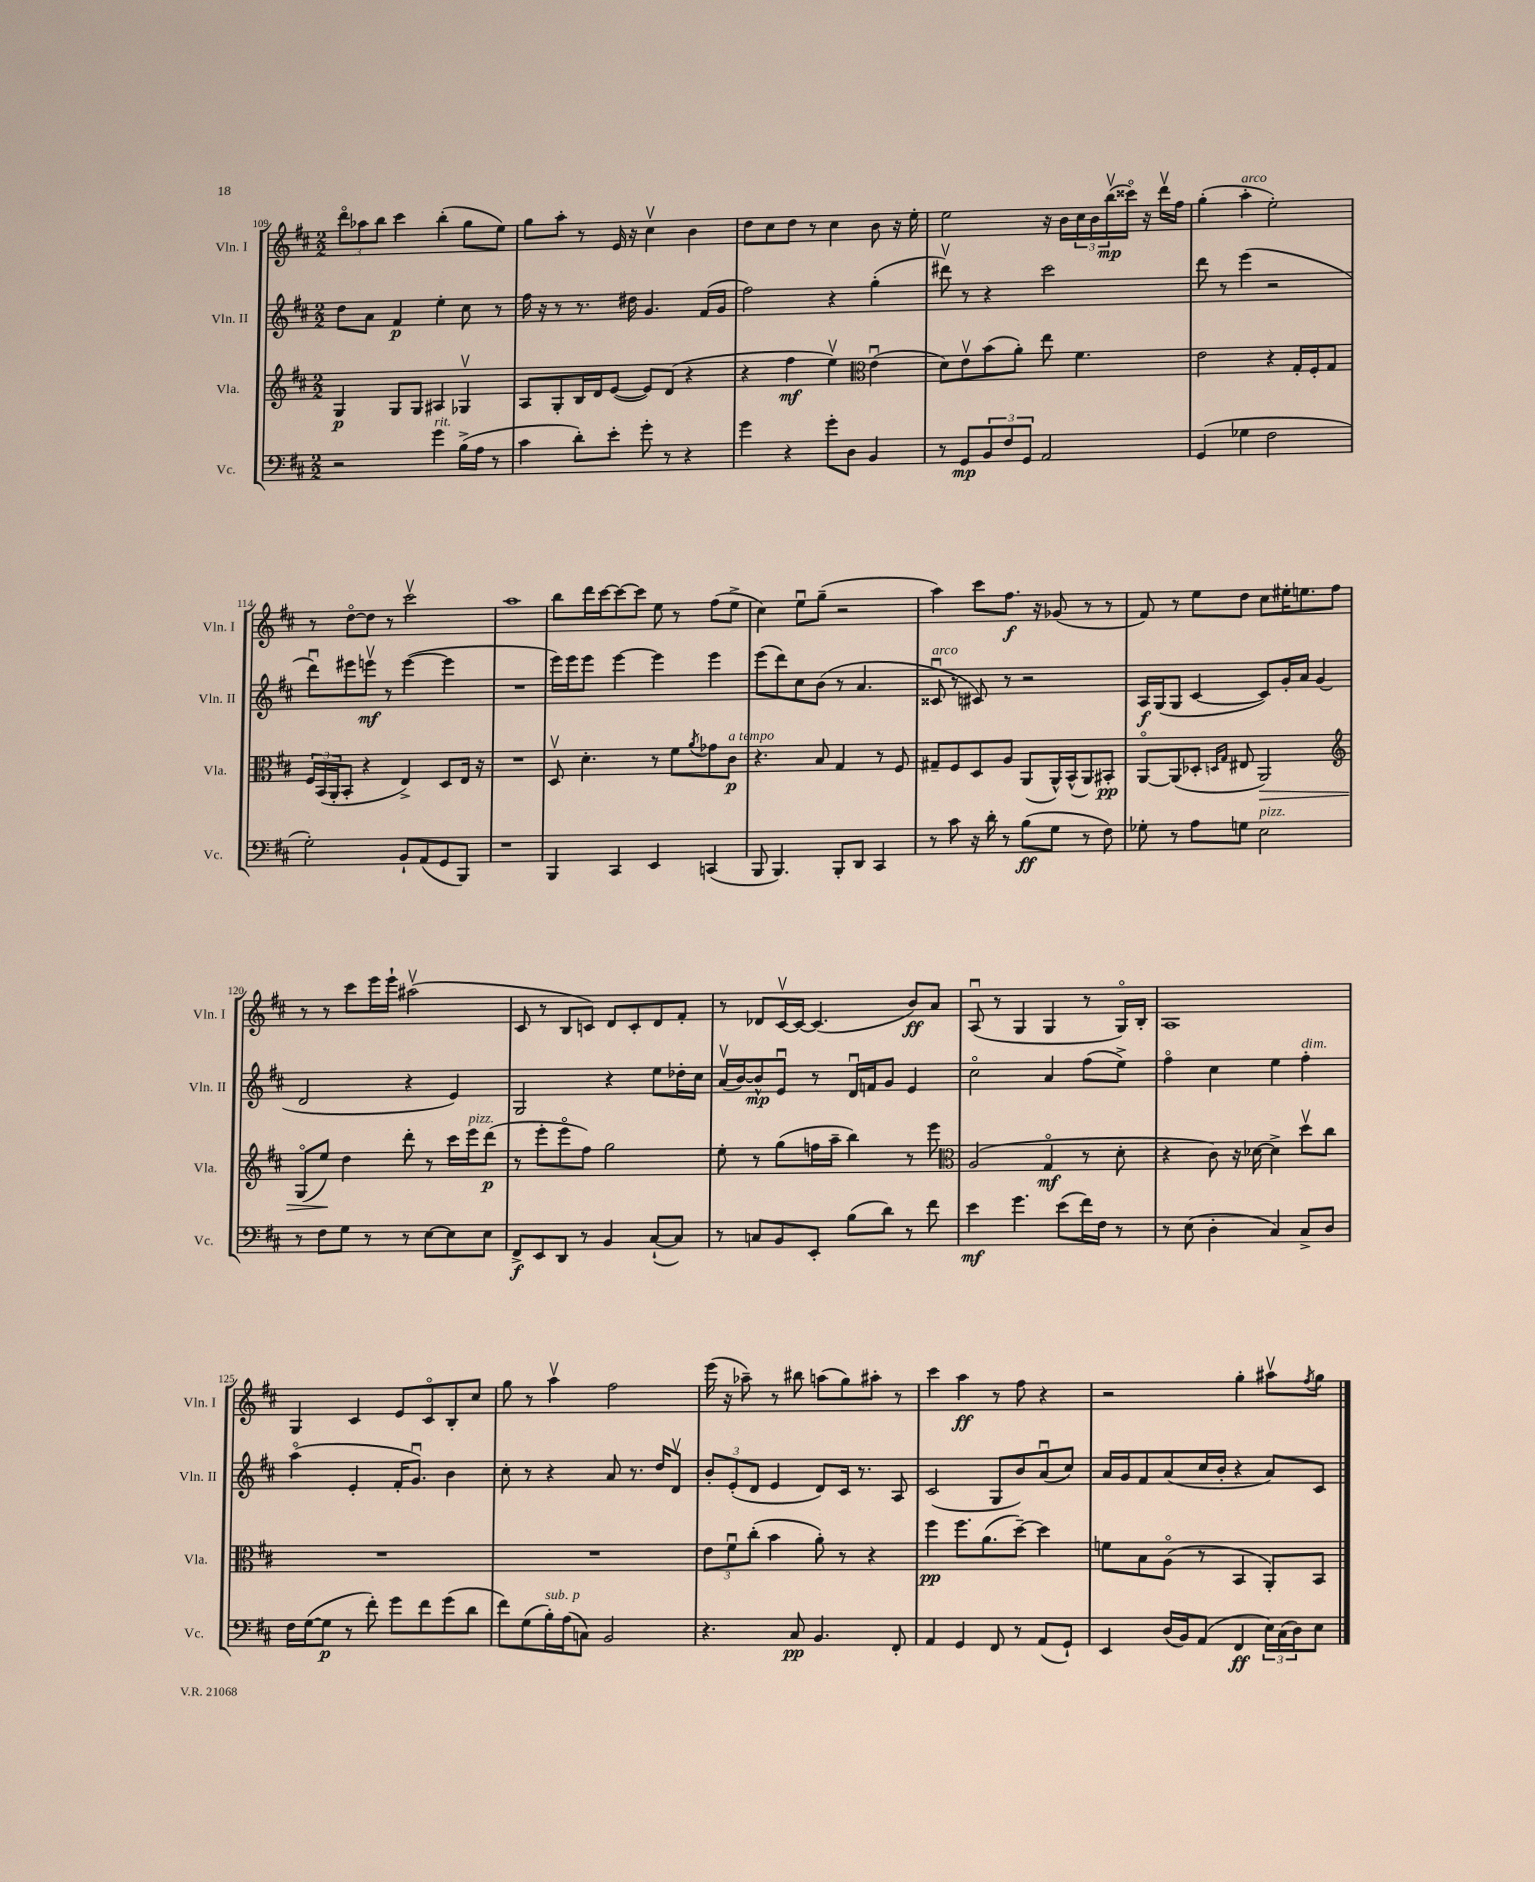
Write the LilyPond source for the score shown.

<<
\new StaffGroup <<
\new Staff = "s0" \with { instrumentName = "Vln. I" shortInstrumentName = "Vln. I" } {
    \clef treble \key d \major \numericTimeSignature \time 2/2
    \tuplet 3/2 { d'''8\flageolet aes''8 b''8 } cis'''4 b''4-.( g''8 e''8) |
    g''8 a''8-. r8 e'16 r16 cis''4\upbow b'4 |
    d''8 cis''8 d''8 r8 cis''4 b'8 r16 e''16-. |
    e''2 r16 b'16 \tuplet 3/2 { cis''16 b'16 b''16\upbow\mp( } cisis'''16\flageolet) r16 d'''16\upbow fis''16 |
    g''4-.( a''4-.^\markup { \italic "arco" } e''2-.) |
    r8 d''8~\flageolet d''8 r8 cis'''2\upbow |
    a''1 |
    b''8 d'''16 cis'''16~ cis'''8~ cis'''8 e''8 r8 fis''8( e''8-> |
    cis''4) e''8\downbow g''8--( r2 |
    a''4) cis'''8 fis''8.\f r16 ges'8( r8 r8 |
    fis'8) r8 e''8 d''8 cis''8 eis''16-. e''8. fis''8 |
    r8 r8 cis'''8 e'''16 e'''16-! ais''2\upbow( |
    cis'8 r8 b8 c'8) d'8 c'8-. d'8 fis'8-. |
    r8 des'8 cis'16~\upbow cis'16~ cis'4.( b'8\ff) a'8 |
    a8\downbow( r8 g4 g4 r8 g16\flageolet) b16-. |
    a1 |
    g4 cis'4 e'8 cis'8\flageolet b8-. cis''8 |
    g''8 r8 a''4\upbow fis''2 |
    e'''16( r16 aes''8--) r8 bis''8 a''8( g''8) ais''8-. r8 |
    cis'''4 a''4\ff r8 fis''8 r4 |
    r2 g''4-. ais''8\upbow \acciaccatura { fis''8 } g''8 \bar "|." |
}
\new Staff = "s1" \with { instrumentName = "Vln. II" shortInstrumentName = "Vln. II" } {
    \clef treble \key d \major \numericTimeSignature \time 2/2
    d''8 a'8 fis'4\p e''4-. cis''8 r8 |
    fis''16 r16 r8 r8. dis''16 g'4. fis'16( g'16 |
    fis''2) r4 g''4-.( |
    dis'''8\upbow) r8 r4 cis'''2 |
    d'''8 r8 e'''4( r2 |
    d'''8\downbow) eis'''8 e'''8\upbow\mf r8 e'''4~( e'''4 |
    R1 |
    e'''16) e'''16 e'''8 e'''4~ e'''4 e'''4 |
    e'''8( d'''8) cis''8 b'8( r8 a'4. |
    cisis'8\downbow^\markup { \italic "arco" } r8 cis'8) r8 r2 |
    a16\f g16( g8 cis'4~ cis'8) g'16-. a'16 g'4( |
    d'2 r4 e'4) |
    g2 r4 e''8 des''16-. cis''16 |
    a'16\upbow( b'16~) b'8-^\mp e'8\downbow r8 d'16\downbow f'16 g'8 e'4 |
    cis''2\flageolet a'4 fis''8( e''8->) |
    fis''4\flageolet cis''4 e''4 fis''4-.^\markup { \italic "dim." } |
    a''4\flageolet( e'4-. fis'16-. g'8.\downbow) b'4 |
    cis''8-. r8 r4 a'8 r8. d''16 d'8\upbow |
    \tuplet 3/2 { b'8-. e'8-.( d'8 } e'4 d'8) cis'16 r8. a8 |
    cis'2( g8 b'8) a'8\downbow( cis''8) |
    a'16 g'16 fis'8 a'8( cis''16 b'16-. r4 a'8) cis'8 \bar "|." |
}
\new Staff = "s2" \with { instrumentName = "Vla." shortInstrumentName = "Vla." } {
    \clef treble \key d \major \numericTimeSignature \time 2/2
    g4\p g8 g8 ais4 ges4\upbow |
    a8 g8-. b16 d'16 e'8~( e'8) d'8( r4 |
    r4 fis''4\mf e''4\upbow) \clef alto e'4\downbow( |
    d'8) e'8\upbow b'8( a'8-.) e''8 fis'4. |
    e'2 r4 g16-. fis16-. g8 |
    \tuplet 3/2 { fis16 b,16( a,16-. } b,8-. r4 e4->) d8 e16 r16 |
    R1 |
    d8\upbow d'4.-. r8 fis'8 \acciaccatura { a'8 } ges'8 cis'8\p^\markup { \italic "a tempo" } |
    r4. b8 g4 r8 fis8 |
    gis8-- fis8 d8 a8 a,8( a,16-^) b,16-^( a,8) bis,8-.\pp |
    a,8~\flageolet a,8( des8-. \grace { d16 g16 } eis8 a,2\>) |
    \clef treble g8\flageolet( e''8\!) d''4 d'''8-. r8 cis'''16 e'''16^\markup { \italic "pizz." } d'''8\p( |
    r8 e'''8-. e'''8\flageolet fis''8) g''2 |
    e''8-. r8 g''8( f''16 a''16-- b''4) r8 e'''8 |
    \clef alto a2( g4\flageolet\mf r8 d'8-. |
    r4 cis'8) r16 des'16~ des'4-> d''8\upbow cis''8 |
    R1 |
    R1 |
    \tuplet 3/2 { e'8 fis'8\downbow cis''8-.( } b'4 a'8-.) r8 r4 |
    fis''4\pp fis''8. a'8.( d''8~--) d''4 |
    f'8 b8 a8\flageolet( r8 b,4 a,8-.) b,8 \bar "|." |
}
\new Staff = "s3" \with { instrumentName = "Vc." shortInstrumentName = "Vc." } {
    \clef bass \key d \major \numericTimeSignature \time 2/2
    r2 g'4^\markup { \italic "rit." } b16->( a16 r8 |
    cis'4 d'8-.) e'8-. g'8-. r8 r4 |
    g'4 r4 g'8-. d8 b,4 |
    r8 g,8\mp \tuplet 3/2 { b,8 fis8 g,8 } a,2 |
    g,4( ges4 fis2 |
    g2-.) b,8-! a,8( g,8 b,,8) |
    r1 |
    b,,4 cis,4 e,4 c,4( |
    b,,8 b,,4.) b,,8-. d,8 cis,4 |
    r8 cis'8 r16 d'16-. r8 b8\ff( g8 r8 fis8) |
    ges8-. r8 a8 g8 e2^\markup { \italic "pizz." } |
    r8 fis8 g8 r8 r8 e8~ e8 e8 |
    fis,8->\f e,8 d,8 r8 b,4 cis8~-!( cis8) |
    r8 c8 b,8 e,8-. b8( d'8) r8 fis'8 |
    e'4\mf g'4. e'8( fis'16) fis16 r8 |
    r8 e8( d4-. cis4) cis8-> d8 |
    fis16 g16~( g8\p r8 fis'8-.) g'8 fis'8 g'8( d'8 |
    fis'8) g8( b16-.^\markup { \italic "sub. p" }) a16( c8) b,2 |
    r4. cis8\pp b,4. fis,8-. |
    a,4 g,4 fis,8 r8 a,8( g,8-!) |
    e,4 d16( b,16) a,8( fis,4\ff \tuplet 3/2 { e16) cis16( d16) } e8 \bar "|." |
}
>>
>>
\layout { \context { \Score currentBarNumber = #109 } }
